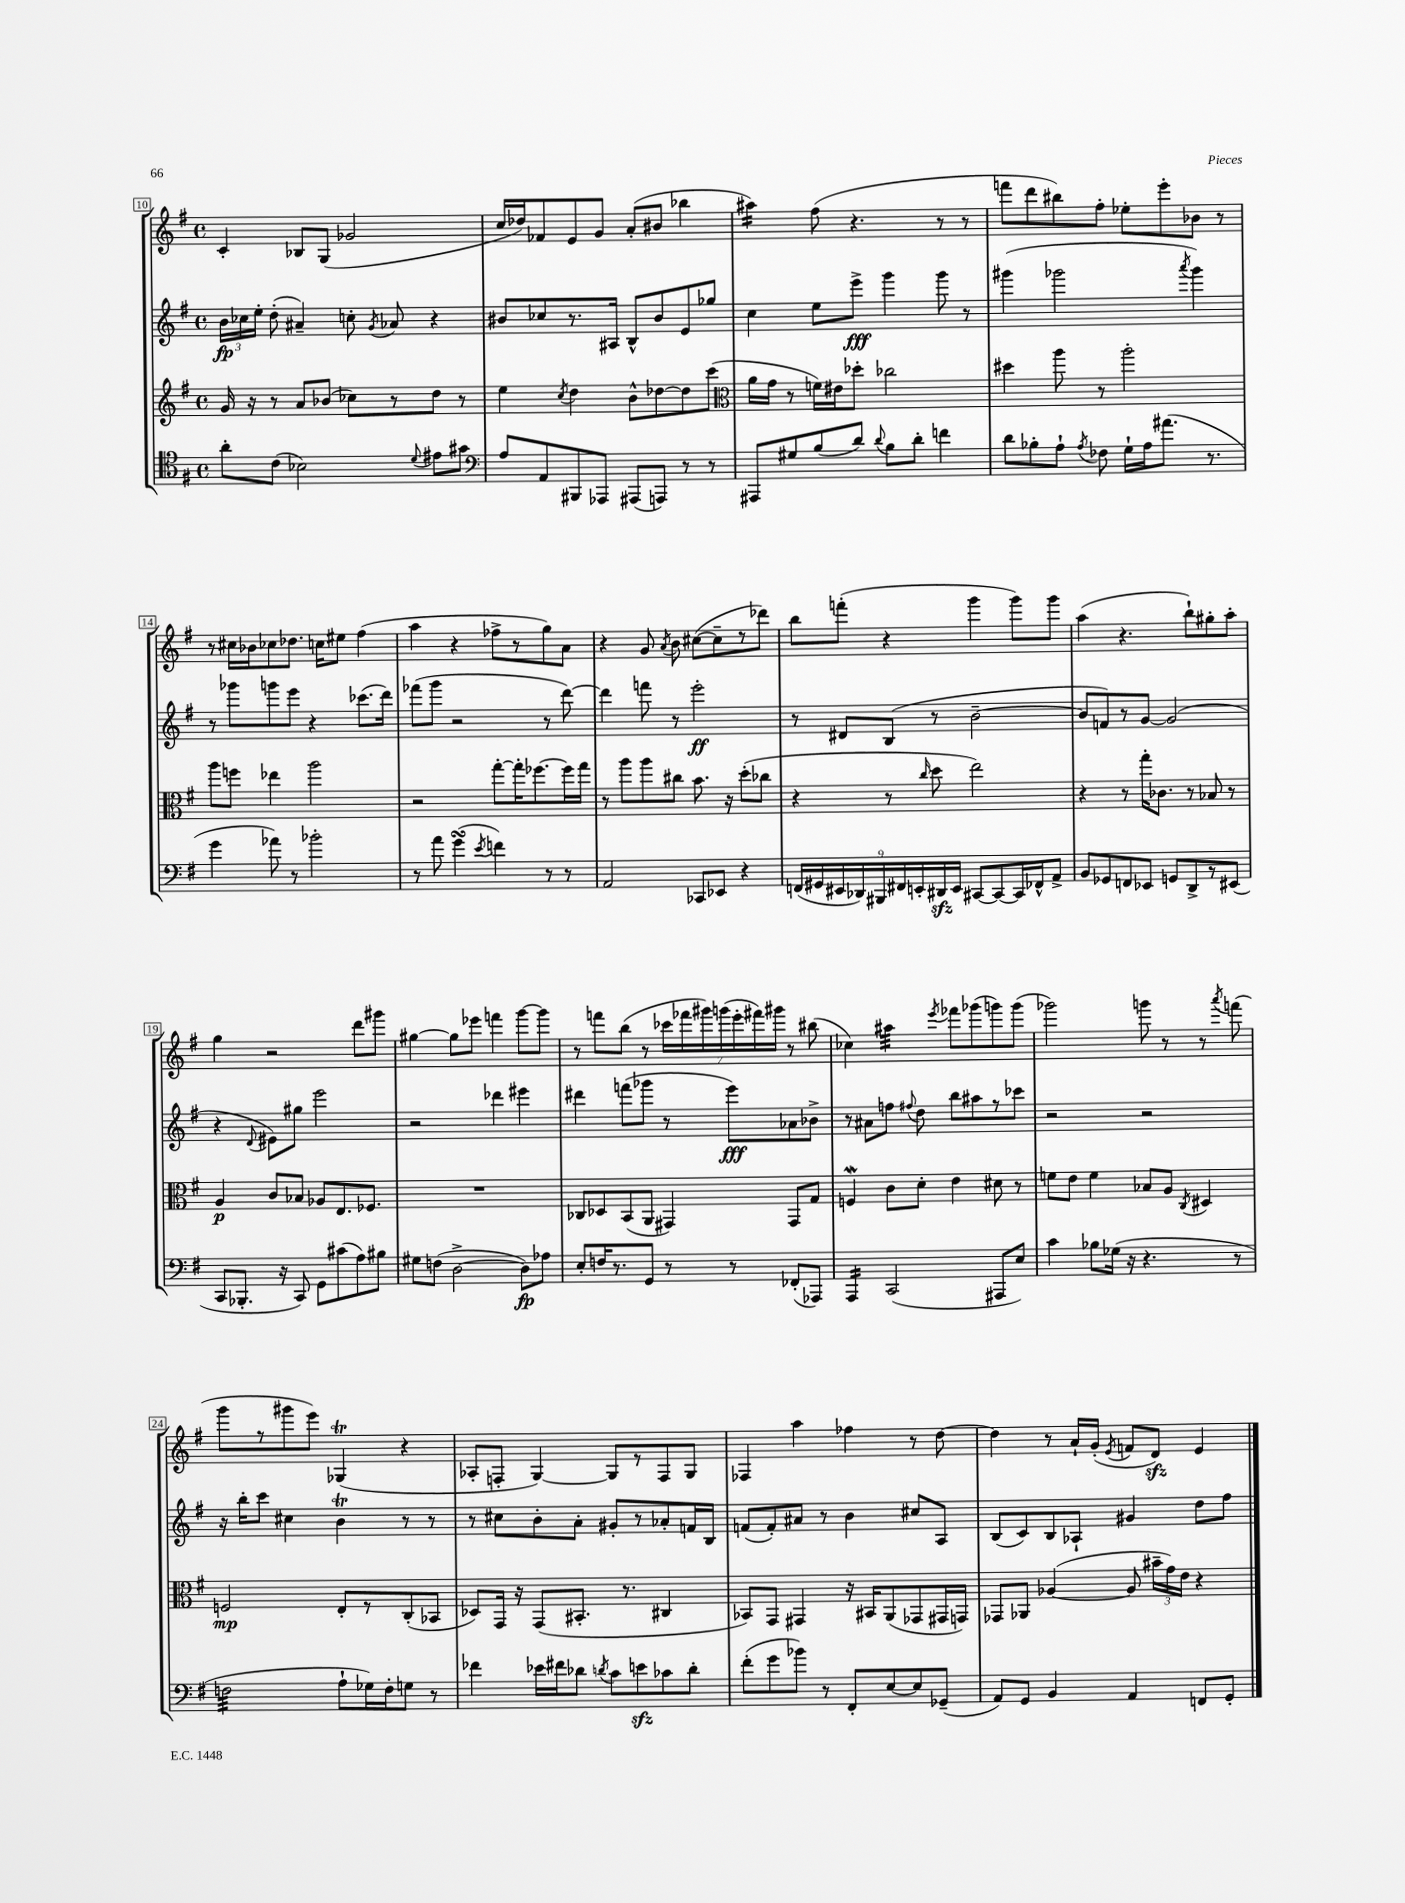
<<
\new StaffGroup <<
\new Staff = "s0" {
    \clef treble \key g \major \defaultTimeSignature \time 4/4
    \autoBeamOff c'4-. bes8[ g8]( ges'2 |
    c''16[ des''16) fes'8 e'8 g'8] a'8[-.( bis'8] bes''4 |
    ais''4:16) fis''8( r4. r8 r8 |
    f'''8[ d'''8 bis''8) fis''8]-. ees''8[-. e'''8-. bes'8] r8 |
    r8 cis''16[ bes'16 ces''8 des''8.] c''16[ eis''8] fis''4( |
    a''4 r4 fes''8[-> r8 g''8) a'8] |
    r4 g'8 \acciaccatura { a'8 } b'8 cis''8[~( cis''8-- r8 des'''8]) |
    b''8[ f'''8]-.( r4 g'''4 g'''8[) g'''8] |
    a''4( r4. b''8[-!) gis''8-. a''8]-. |
    g''4 r2 d'''8[ gis'''8] |
    gis''4~ gis''8[ ees'''8] f'''4 g'''8[~ g'''8] |
    r8 f'''8[ b''8]( r8 \tuplet 7/4 { ces'''16[ fes'''16 gis'''16) g'''16( e'''16-. fis'''16) gis'''16] } r8 bis''8( |
    ces''4) ais''4:32 \acciaccatura { e'''8 } fes'''8[ ges'''8( g'''8) g'''8]( |
    ges'''2) g'''8 r8 r8 \acciaccatura { a'''8 } f'''8( |
    g'''8[ r8 gis'''8 e'''8]) ges4\trill( r4 |
    aes8[-. f8]-. g4~) g8[ r8 f8 g8] |
    fes4 a''4 fes''4 r8 d''8~ |
    d''4 r8 a'16[-! g'16]-.( \acciaccatura { e'8 } f'8[ d'8]\sfz) e'4 \bar "|." |
}
\new Staff = "s1" {
    \clef treble \key g \major \defaultTimeSignature \time 4/4
    \autoBeamOff \tuplet 3/2 { b'16[\fp ces''16 e''16]-. } d''8-.( ais'4--) c''8-. \acciaccatura { g'8 } aes'8 r4 |
    bis'8[ ces''8 r8. ais16] b8[-^ bis'8 e'8 ges''8] |
    c''4 e''8[ e'''8]->\fff g'''4 g'''8 r8 |
    gis'''4( ges'''2 \acciaccatura { a'''8 } ges'''4) |
    r8 ges'''8[ g'''8 e'''8] r4 ces'''8.[( d'''16]) |
    fes'''8[( g'''8] r2 r8 d'''8~) |
    d'''4 f'''8 r8 e'''2-.\ff |
    r8 dis'8[ b8]( r8 b'2~-- |
    b'8[ f'8) r8 g'8]~ g'2( |
    r4 \appoggiatura { d'8 } eis'8[) gis''8] e'''2 |
    r2 des'''4 eis'''4 |
    dis'''4 f'''8[( ges'''8] r8 e'''8[\fff) aes'8 bes'8]-> |
    r8 ais'8[ f''8] \appoggiatura { fis''8 } d''8 b''8[ ais''8 r8 ces'''8] |
    r2 r2 |
    r16 b''16[-. c'''8] cis''4 b'4\trill r8 r8 |
    r8 cis''8[ b'8-. a'8]-. gis'8[-. r8 aes'8-. f'16 b16] |
    f'8[( f'8-.) ais'8] r8 b'4 cis''8[ a8] |
    b8[( c'8) b8 aes8]-! gis'4 d''8[ fis''8] \bar "|." |
}
\new Staff = "s2" {
    \clef treble \key g \major \defaultTimeSignature \time 4/4
    \autoBeamOff g'16 r16 r8 a'8[ bes'8]( ces''8[) r8 d''8] r8 |
    e''4 \acciaccatura { c''8 } d''4 b'8[-^ des''8~ des''8 c'''8]( |
    \clef alto a'16[ g'16] r8 f'16[) eis'16 des''8]-. ces''2 |
    dis''4 a''8 r8 a''2-. |
    a''8[ f''8] ees''4 a''2 |
    r2 g''8[~-. g''16-. fes''8.~ fes''16 g''16] |
    r8 a''8[ a''8 cis''8] b'8. r16 d''8[-.( ces''8] |
    r4 r8 \grace { c''16 } d''8 e''2) |
    r4 r8 g''16[-. ces'8.] r8 bes8 r8 |
    a4\p c'8[ bes8] aes8[ e8. fes8.] |
    R1 |
    ces8[ des8 b,8( a,8] gis,4) gis,8[ g8] |
    f4\mordent c'8[ d'8]-. e'4 dis'8 r8 |
    f'8[ e'8] f'4 bes8[ a8] \acciaccatura { c8 } dis4 |
    f2\mp e8[-. r8 c8-.( bes,8] |
    des8[) g,16] r16 g,8[( bis,8.]-. r8. cis4 |
    bes,8[) g,8] gis,4 r16 bis,16[ a,8( ges,8 gis,16 g,16]) |
    ges,8[ aes,8] aes4~( aes8 \tuplet 3/2 { bis'16[-- g'16) e'16] } r4 \bar "|." |
}
\new Staff = "s3" {
    \clef tenor \key g \major \defaultTimeSignature \time 4/4
    \autoBeamOff a'8[-. c'8]( bes2) \appoggiatura { d'8 } eis'8[ gis'8] |
    \clef bass a8[ a,8 bis,,8 aes,,8] ais,,8[( a,,8]) r8 r8 |
    ais,,8[ gis8 b8( d'8]) \appoggiatura { d'8 } b8[ d'8]-. f'4 |
    d'8[ bes8-. a8]-! \acciaccatura { a8 } fes8 g16[-! a16 ais'8.]( r8. |
    g'4 aes'8) r8 bes'2-. |
    r8 a'8 g'4\turn( \acciaccatura { e'8 } f'4) r8 r8 |
    a,2 ces,8[ ees,8] r4 |
    \tuplet 9/8 { f,16[( gis,16 eis,16 des,16) bis,,16 fis,16 e,16-. dis,16\sfz e,16] } cis,8[~ cis,8~ cis,16 fes,16-^ a,8]-> |
    b,8[ ges,8 f,8 ees,8] g,8[ d,8-> r8 eis,8]( |
    c,8[ bes,,8.]-. r16 c,8) g,8[ cis'8( a8) bis8] |
    gis8[ f8]( d2~-> d8[\fp) aes8] |
    e8[-. f16 r8. g,8] r8 r8 fes,8[-.( aes,,8]) |
    a,,4:16 c,2( ais,,8[ e8]) |
    c'4 bes8[ ges16]( r16 r4. r8 |
    f2:32 a8[-! ges16) f16-. g8] r8 |
    fes'4 ees'16[ fis'16 des'8] \acciaccatura { d'8 } c'8[ e'8\sfz ces'8 d'8]-. |
    fis'8[-.( g'8 bes'8]) r8 fis,8[-. e8~ e8 ges,8]--( |
    a,8[) g,8] b,4 a,4 f,8[ g,8]-. \bar "|." |
}
>>
>>
\layout { \context { \Score currentBarNumber = #10 \override BarNumber.stencil = #(make-stencil-boxer 0.1 0.3 ly:text-interface::print) } }
